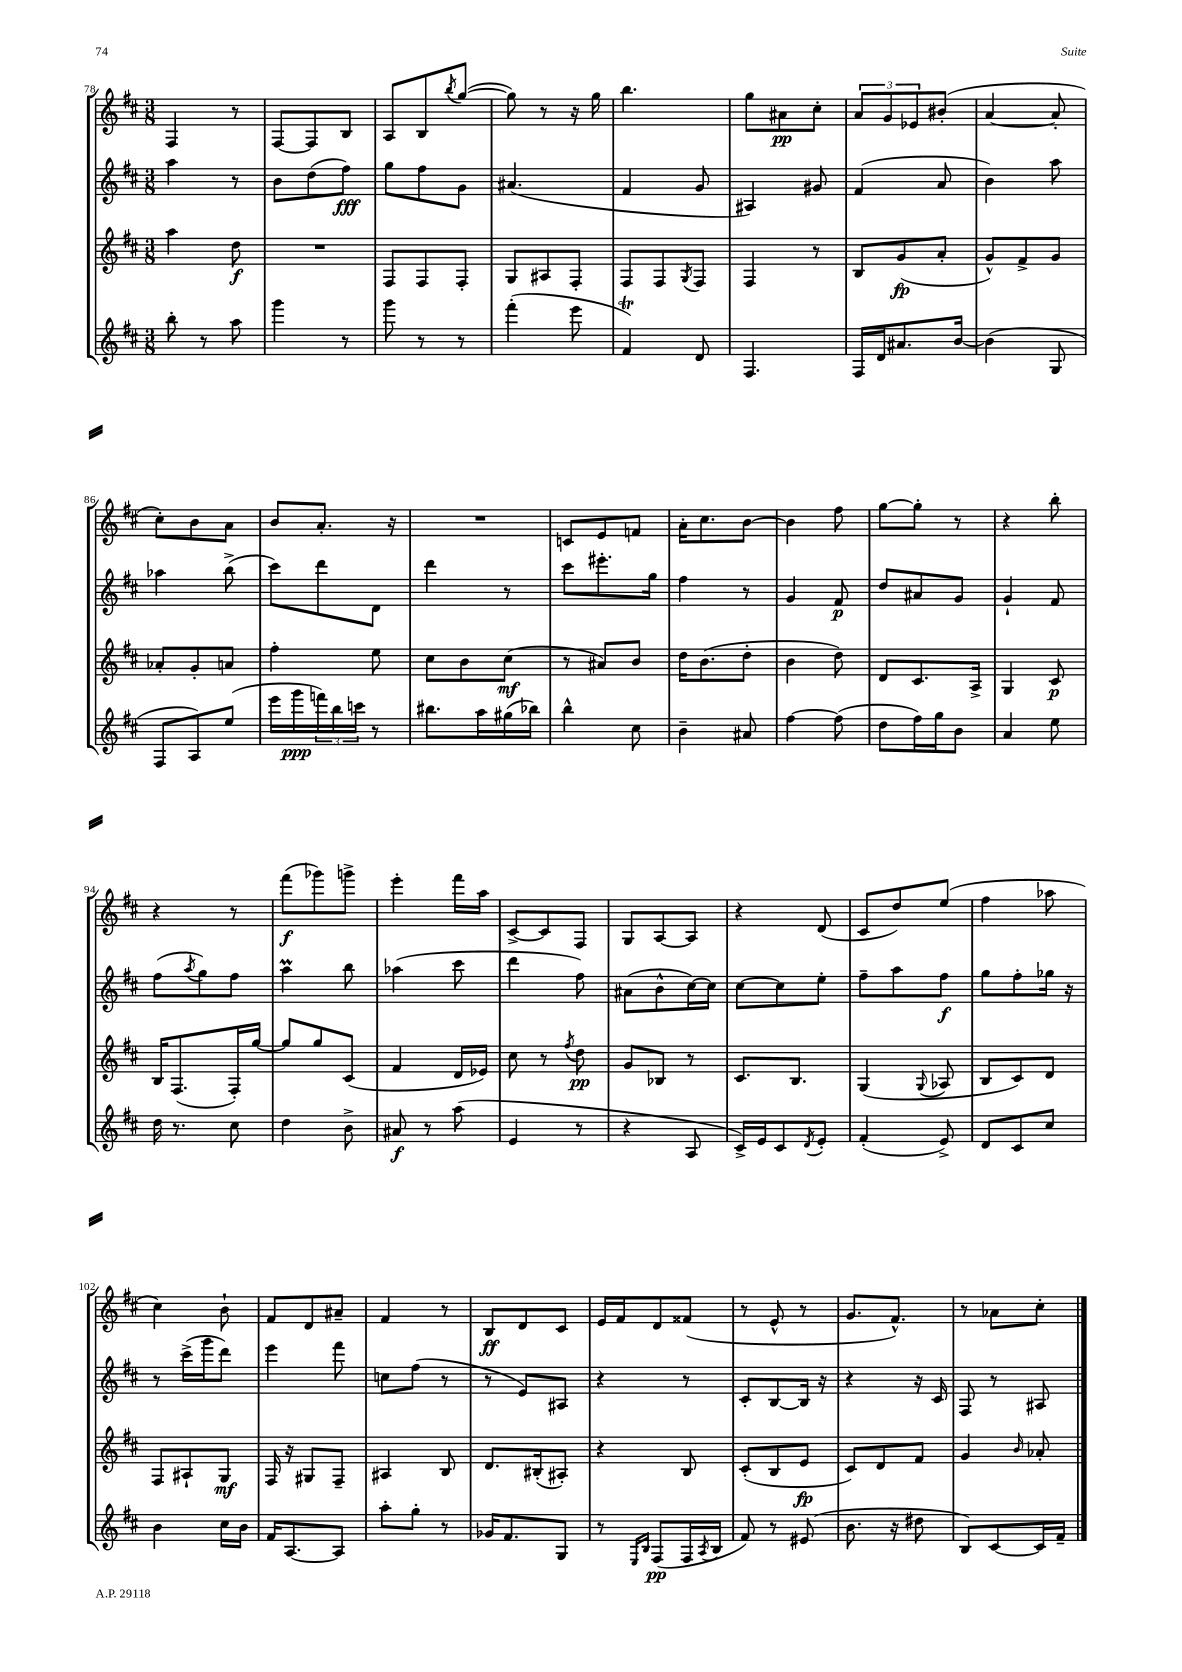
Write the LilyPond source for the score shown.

<<
\new StaffGroup <<
\new Staff = "s0" {
    \clef treble \key d \major \numericTimeSignature \time 3/8
    fis4 r8 |
    fis8~ fis8 b8 |
    a8 b8 \acciaccatura { b''8 } g''8~( |
    g''8) r8 r16 g''16 |
    b''4. |
    g''8 ais'8\pp cis''8-. |
    \tuplet 3/2 { a'8 g'8 ees'8 } bis'8-.( |
    a'4~ a'8-. |
    cis''8-.) b'8 a'8 |
    b'8 a'8.-. r16 |
    R4. |
    c'8 e'8 f'8 |
    a'16-. cis''8. b'8~ |
    b'4 fis''8 |
    g''8~ g''8-. r8 |
    r4 b''8-. |
    r4 r8 |
    fis'''8\f( ges'''8) g'''8-> |
    e'''4-. fis'''16 a''16 |
    cis'8~-> cis'8 fis8 |
    g8 a8~ a8 |
    r4 d'8( |
    cis'8 d''8) e''8( |
    fis''4 aes''8 |
    cis''4) b'8-! |
    fis'8 d'8 ais'8-- |
    fis'4 r8 |
    b8\ff d'8 cis'8 |
    e'16 fis'16 d'8 fisis'8( |
    r8 e'8-^ r8 |
    g'8. fis'8.-^) |
    r8 aes'8 cis''8-. \bar "|." |
}
\new Staff = "s1" {
    \clef treble \key d \major \numericTimeSignature \time 3/8
    a''4 r8 |
    b'8 d''8( fis''8\fff) |
    g''8 fis''8 g'8 |
    ais'4.( |
    fis'4 g'8 |
    ais4) gis'8 |
    fis'4( a'8 |
    b'4) a''8 |
    aes''4 b''8->( |
    cis'''8) d'''8 d'8 |
    d'''4 r8 |
    cis'''8 eis'''8.-. g''16 |
    fis''4 r8 |
    g'4 fis'8\p |
    d''8 ais'8 g'8 |
    g'4-! fis'8 |
    fis''8( \acciaccatura { a''8 } g''8) fis''8 |
    a''4\prall b''8 |
    aes''4( cis'''8 |
    d'''4 fis''8) |
    ais'8( b'8-^ cis''16~) cis''16 |
    cis''8~ cis''8 e''8-. |
    fis''8-- a''8 fis''8\f |
    g''8 fis''8-. ges''16 r16 |
    r8 cis'''16->( g'''16 d'''8) |
    e'''4 fis'''8 |
    c''8 fis''8( r8 |
    r8 e'8) ais8 |
    r4 r8 |
    cis'8-. b8~ b16 r16 |
    r4 r16 cis'16 |
    fis8 r8 ais8 \bar "|." |
}
\new Staff = "s2" {
    \clef treble \key d \major \numericTimeSignature \time 3/8
    a''4 d''8\f |
    R4. |
    fis8 fis8 fis8-. |
    g8 ais8 fis8-. |
    fis8 fis8 \acciaccatura { g8 } fis8 |
    fis4 r8 |
    b8 g'8\fp( a'8-. |
    g'8-^) fis'8-> g'8 |
    aes'8-. g'8-. a'8 |
    fis''4-. e''8 |
    cis''8 b'8 cis''8\mf( |
    r8 ais'8) b'8 |
    d''16 b'8.( d''8-. |
    b'4 d''8) |
    d'8 cis'8. a16-> |
    g4 cis'8\p |
    b16 fis8.( fis16-.) g''16~ |
    g''8 g''8 cis'8( |
    fis'4 d'16 ees'16) |
    cis''8 r8 \acciaccatura { fis''8 } d''8\pp |
    g'8 bes8 r8 |
    cis'8. b8. |
    g4( \appoggiatura { g8 } aes8 |
    b8 cis'8) d'8 |
    fis8 ais8-! g8\mf |
    fis16 r16 gis8 fis8-- |
    ais4 b8 |
    d'8. bis16-.( ais8-.) |
    r4 b8 |
    cis'8-.( b8 e'8\fp |
    cis'8) d'8 fis'8 |
    g'4 \grace { b'16 } aes'8-. \bar "|." |
}
\new Staff = "s3" {
    \clef treble \key d \major \numericTimeSignature \time 3/8
    b''8-. r8 a''8 |
    g'''4 r8 |
    g'''8 r8 r8 |
    fis'''4-.( e'''8 |
    fis'4\trill) d'8 |
    fis4. |
    fis16 d'16 ais'8. b'16~ |
    b'4( g8 |
    fis8 a8) e''8( |
    e'''16 g'''16\ppp \tuplet 3/2 { f'''16) b''16 c'''16 } r8 |
    bis''8. a''16 gis''16( bes''16) |
    b''4-^ cis''8 |
    b'4-- ais'8 |
    fis''4~ fis''8( |
    d''8 fis''16) g''16 b'8 |
    a'4 e''8 |
    d''16 r8. cis''8 |
    d''4 b'8-> |
    ais'8\f r8 a''8( |
    e'4 r8 |
    r4 a8 |
    cis'16->) e'16 cis'8 \acciaccatura { d'8 } e'8-. |
    fis'4-.( e'8->) |
    d'8 cis'8 cis''8 |
    b'4 cis''16 b'16 |
    fis'16 a8.~ a8 |
    a''8-. g''8-. r8 |
    ges'16 fis'8. g8 |
    r8 \grace { e16 b16 } fis8\pp( fis16 \acciaccatura { a8 } b16 |
    fis'8) r8 eis'8( |
    b'8. r16 dis''8 |
    b8) cis'8~ cis'16 fis'16-- \bar "|." |
}
>>
>>
\layout { \context { \Score currentBarNumber = #78 } }
